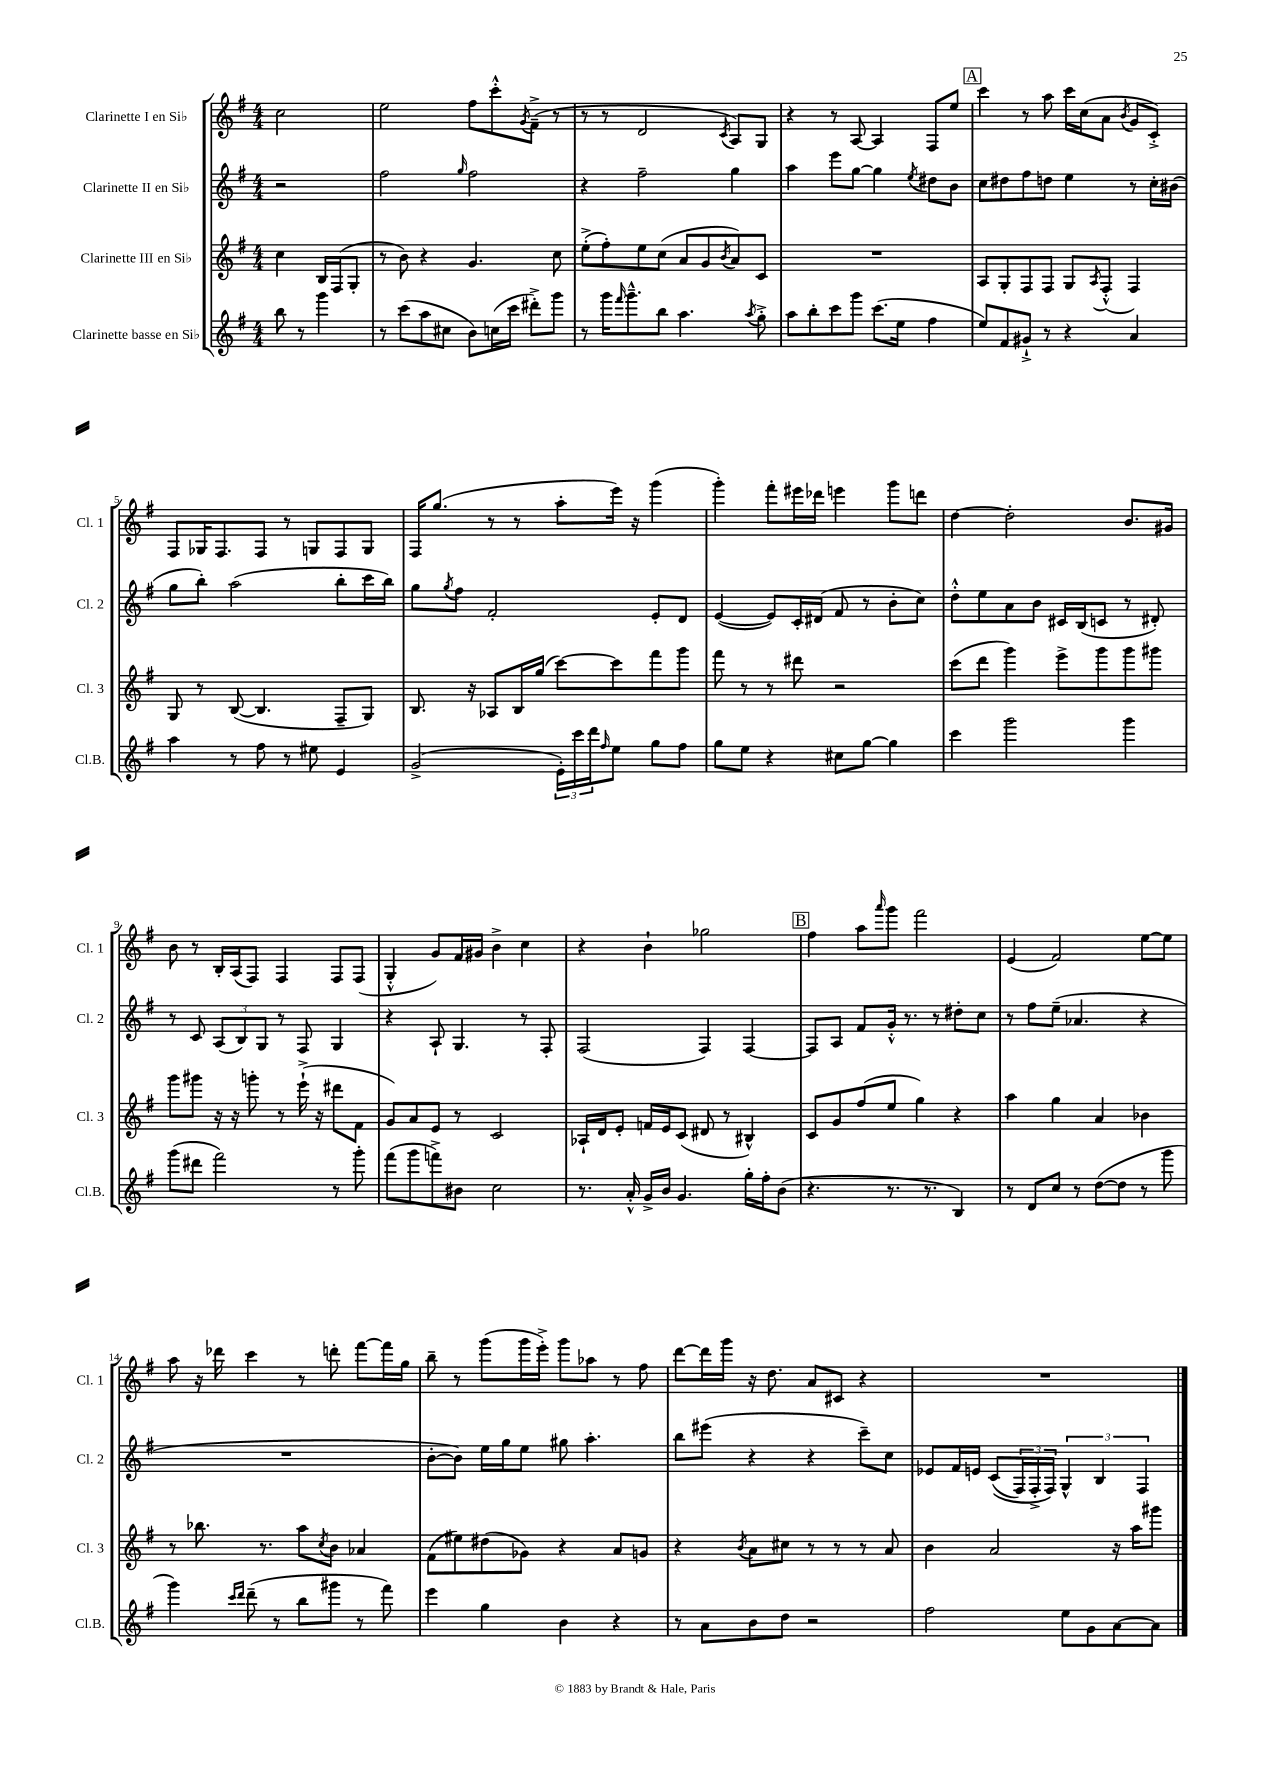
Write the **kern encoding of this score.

**kern	**kern	**kern	**kern
*part4	*part3	*part2	*part1
*staff4	*staff3	*staff2	*staff1
*I"Clarinette basse en Si♭	*I"Clarinette III en Si♭	*I"Clarinette II en Si♭	*I"Clarinette I en Si♭
*I'Cl.B.	*I'Cl. 3	*I'Cl. 2	*I'Cl. 1
*clefG2	*clefG2	*clefG2	*clefG2
*k[f#]	*k[f#]	*k[f#]	*k[f#]
*M4/4	*M4/4	*M4/4	*M4/4
=	=	=	=
8bb\	4cc\	2r	2cc\
8r	.	.	.
4ggg\	16B/LL	.	.
.	(16F#/J	.	.
.	8G'/J	.	.
=1	=1	=1	=1
8r	8r	2ff#\	2ee\
(8ccc\L	8b\)	.	.
8aa\	4r	.	.
8cc#X\J	.	.	.
.	.	16qqgg/	.
8b\L)	4.g/	2ff#\	8ff#\L
(16ccn\L	.	.	8ccc'^^\
16ccc\JJ	.	.	.
.	.	.	8qg/
8ddd#X'^\L)	.	.	(8f#~^\J
8ggg\J	8cc\	.	8r
=2	=2	=2	=2
8r	(8ee'^\L	4r	8r
16ggg\KL	8ff#'\)	.	8r
16qqfff#/	.	.	.
8.ggg~^^\	.	.	.
.	8ee\	2ff#~\	2d/
8bb\J	(8cc\J	.	.
4.aa\	8a/L	.	.
.	8g/	.	.
.	8qb/	.	8qc/
.	8a/)	4gg\	8A/L)
8qaa/	.	.	.
8gg'^\	8c/J	.	8G/J
=3	=3	=3	=3
8aa\L	1r	4aa\	4r
8bb'\	.	.	.
8ccc\	.	8eee\L	8r
8ggg\J	.	[8gg\J	[8A/
(8.ccc\L	.	4gg\]	4A/]
16ee\Jk	.	.	.
.	.	8qee/	.
4ff#\	.	8dd#X\L	8F#/L
.	.	8b\J	8ee/J
!!LO:REH:place=s1:t=A
=4	=4	=4	=4
8ee/L)	8A/L	8cc\L	4ccc\
8f#/	8G'/	8dd#X\	.
8g#X`^/J	8F#/	8ff#\	8r
8r	8F#/J	8ddn\J	8aa\
4r	8G/L	4ee\	16ccc\LL
.	.	.	(16cc\J
.	8qA/	.	.
.	(8F#'^^/J	.	8a\J
.	.	.	8qb/
4a/	4F#/)	8r	8g/L
.	.	16cc'\LL	8c'^/J)
.	.	(16b#X\JJ	.
!!LO:LB:g=z
=5	=5	=5	=5
4aa\	8G/	8gg\L	8F#/L
.	8r	8bb'\J)	16G-X/K
.	.	.	8.F#/
8r	([8B/	(2aa\	.
8ff#\	4.B/]	.	8F#/J
8r	.	.	8r
8ee#X\	.	.	8Gn/L
4e/	8F#~/L	8bb'\L	8F#/
.	8G/J)	16ccc\L	8G/J
.	.	16bb\JJ)	.
=6	=6	=6	=6
(2g^/	8.B/	8gg\L	16F#/KL
.	.	.	(8.gg/J
.	.	8qgg/	.
.	.	8ff#\J	.
.	16r	.	.
.	8A-X/L	2f#'/	8r
.	16B/L	.	8r
.	(16gg/JJ	.	.
24e'\LL)	[8ccc\L)	.	8aa'\L
24ccc\	.	.	.
24ddd\J	.	.	.
16qqff#/	.	.	.
8ee\J	8ccc\]	.	16eee\Jk)
.	.	.	16r
8gg\L	8fff#\	8e'/L	(4ggg\
8ff#\J	8ggg\J	8d/J	.
=7	=7	=7	=7
8gg\L	8fff#\	([4e/	4ggg'\)
8ee\J	8r	.	.
4r	8r	8e/L])	8fff#'\L
.	8ddd#X\	16c'/L	16eee#X\L
.	.	(16d#X/JJ	16ddd-X\JJ
8cc#X\L	2r	8f#/	4eeen\
[8gg\J	.	8r	.
4gg\]	.	8b'\L	8ggg\L
.	.	8cc\J)	8dddn\J
=8	=8	=8	=8
4ccc\	(8ccc\L	8dd'^^\L	[4dd\
.	8ddd\J	8ee\	.
2ggg\	4ggg\)	8a\	2dd'\]
.	.	8b\J	.
.	8eee^\L	16c#X/LL	.
.	.	(16B/J	.
.	8ggg\	8cn/J	.
4ggg\	8ggg\	8r	8.b/L
.	8ggg#X\J	8d#X'/)	.
.	.	.	16g#X/Jk
!!LO:LB:g=z
=9	=9	=9	=9
(8ggg\L	8ggg\L	8r	8b\
8ddd#X\J	8ggg#X\J	8c/	8r
2fff#\)	16r	(12A/L	16B'/LL
.	16r	.	(16A/J
.	.	12B/)	.
.	8gggn'\	.	8F#/J)
.	.	12G/J	.
.	8r	8r	4F#/
.	(16eee`^\	8F#/	.
.	16r	.	.
8r	8ddd#X\L	4G/	8F#/L
8ggg'\	8f#\J	.	(8F#/J
=10	=10	=10	=10
(8fff#\L	8g/L)	4r	4G'^^/
8ggg\	8a/	.	.
8fffn^\)	8e/J	8A`/	8g/L)
8b#X\J	8r	4.G/	16f#/L
.	.	.	16g#X/JJ
2cc\	2c/	.	4b^\
.	.	8r	4cc\
.	.	8F#'/	.
=11	=11	=11	=11
8.r	16A-X`/LL	(2F#/	4r
.	16d/J	.	.
.	8e'/J	.	.
16a'^^/	.	.	.
16g^/LL	16fn/LL	.	4b`\
16b/JJ	16e/J	.	.
4.g/	(8c/J	.	.
.	8d#X/	4F#/)	2gg-X\
.	8r	.	.
16gg'\LL	4B#X^^/)	[4F#/	.
16ff#'\J	.	.	.
(8b\J	.	.	.
!!LO:REH:place=s1:t=B
=12	=12	=12	=12
4.r	8c/L	8F#/L]	4ff#\
.	8g/	8A/J	.
.	(8ff#/	8f#/L	8aa\L
.	.	.	16qqaaa/
8.r	8ee/J	16g'^^/Jk	8ggg\J
.	.	8.r	.
.	4gg\)	.	2fff#\
8.r	.	.	.
.	.	8r	.
4B/)	4r	8dd#X'\L	.
.	.	8cc\J	.
=13	=13	=13	=13
8r	4aa\	8r	(4e/
8d/L	.	8ff#\L	.
8cc/J	4gg\	(8ee~\J	2f#/)
8r	.	4.a-X/	.
([8dd\L	4a/	.	.
8dd\J]	.	.	.
8r	4b-X\	4r	[8ee\L
8ggg\	.	.	8ee\J]
!!LO:LB:g=z
=14	=14	=14	=14
4ggg\)	8r	1r	8aa\
.	8.bb-X\	.	16r
.	.	.	16ddd-X\
16qqccc/LL	.	.	.
16qqddd/JJ	.	.	.
(8ddd~\	.	.	4ccc\
.	8.r	.	.
8r	.	.	.
8bb\L	8aa\L	.	8r
.	8qcc/	.	.
8ggg#X\J	8b\J	.	8dddn'\
8r	4a-X/	.	[8fff#\L
8fff#\)	.	.	16fff#\L]
.	.	.	16gg\JJ
=15	=15	=15	=15
4eee\	(8f#\L	[8b'\L	8bb~\
.	8ee#X\)	8b\J])	8r
4gg\	(8dd#X\	16ee\LL	(8ggg\L
.	.	16gg\J	.
.	8g-X\J)	8ee\J	16ggg\L
.	.	.	16eee'^\JJ)
4b\	4r	8gg#X\	8ggg\L
.	.	4.aa'\	8aa-X\J
4r	8a/L	.	8r
.	8gn/J	.	8ff#\
=16	=16	=16	=16
8r	4r	8bb\L	[8ddd\L
8a\L	.	(8eee#X\J	16ddd\L]
.	.	.	16ggg\JJ
.	8qb/	.	.
8b\	8a\L	4r	16r
.	.	.	8.dd\
8dd\J	8cc#X\J	.	.
2r	8r	4r	8a/L
.	8r	.	8c#X/J
.	8r	8ccc~\L)	4r
.	8a/	8cc\J	.
=17	=17	=17	=17
2ff#\	4b\	8e-X/L	1r
.	.	16f#/L	.
.	.	16en/JJ	.
.	2a/	((8c/L	.
.	.	24F#/L)	.
.	.	24F#'^/	.
.	.	24F#/JJ)	.
8ee\L	.	6G^^/	.
8g\	.	.	.
.	.	6B/	.
[8a\	16r	.	.
.	16aa\KL	.	.
.	.	6F#/	.
8a\J]	8ggg#X\J	.	.
==	==	==	==
*-	*-	*-	*-
